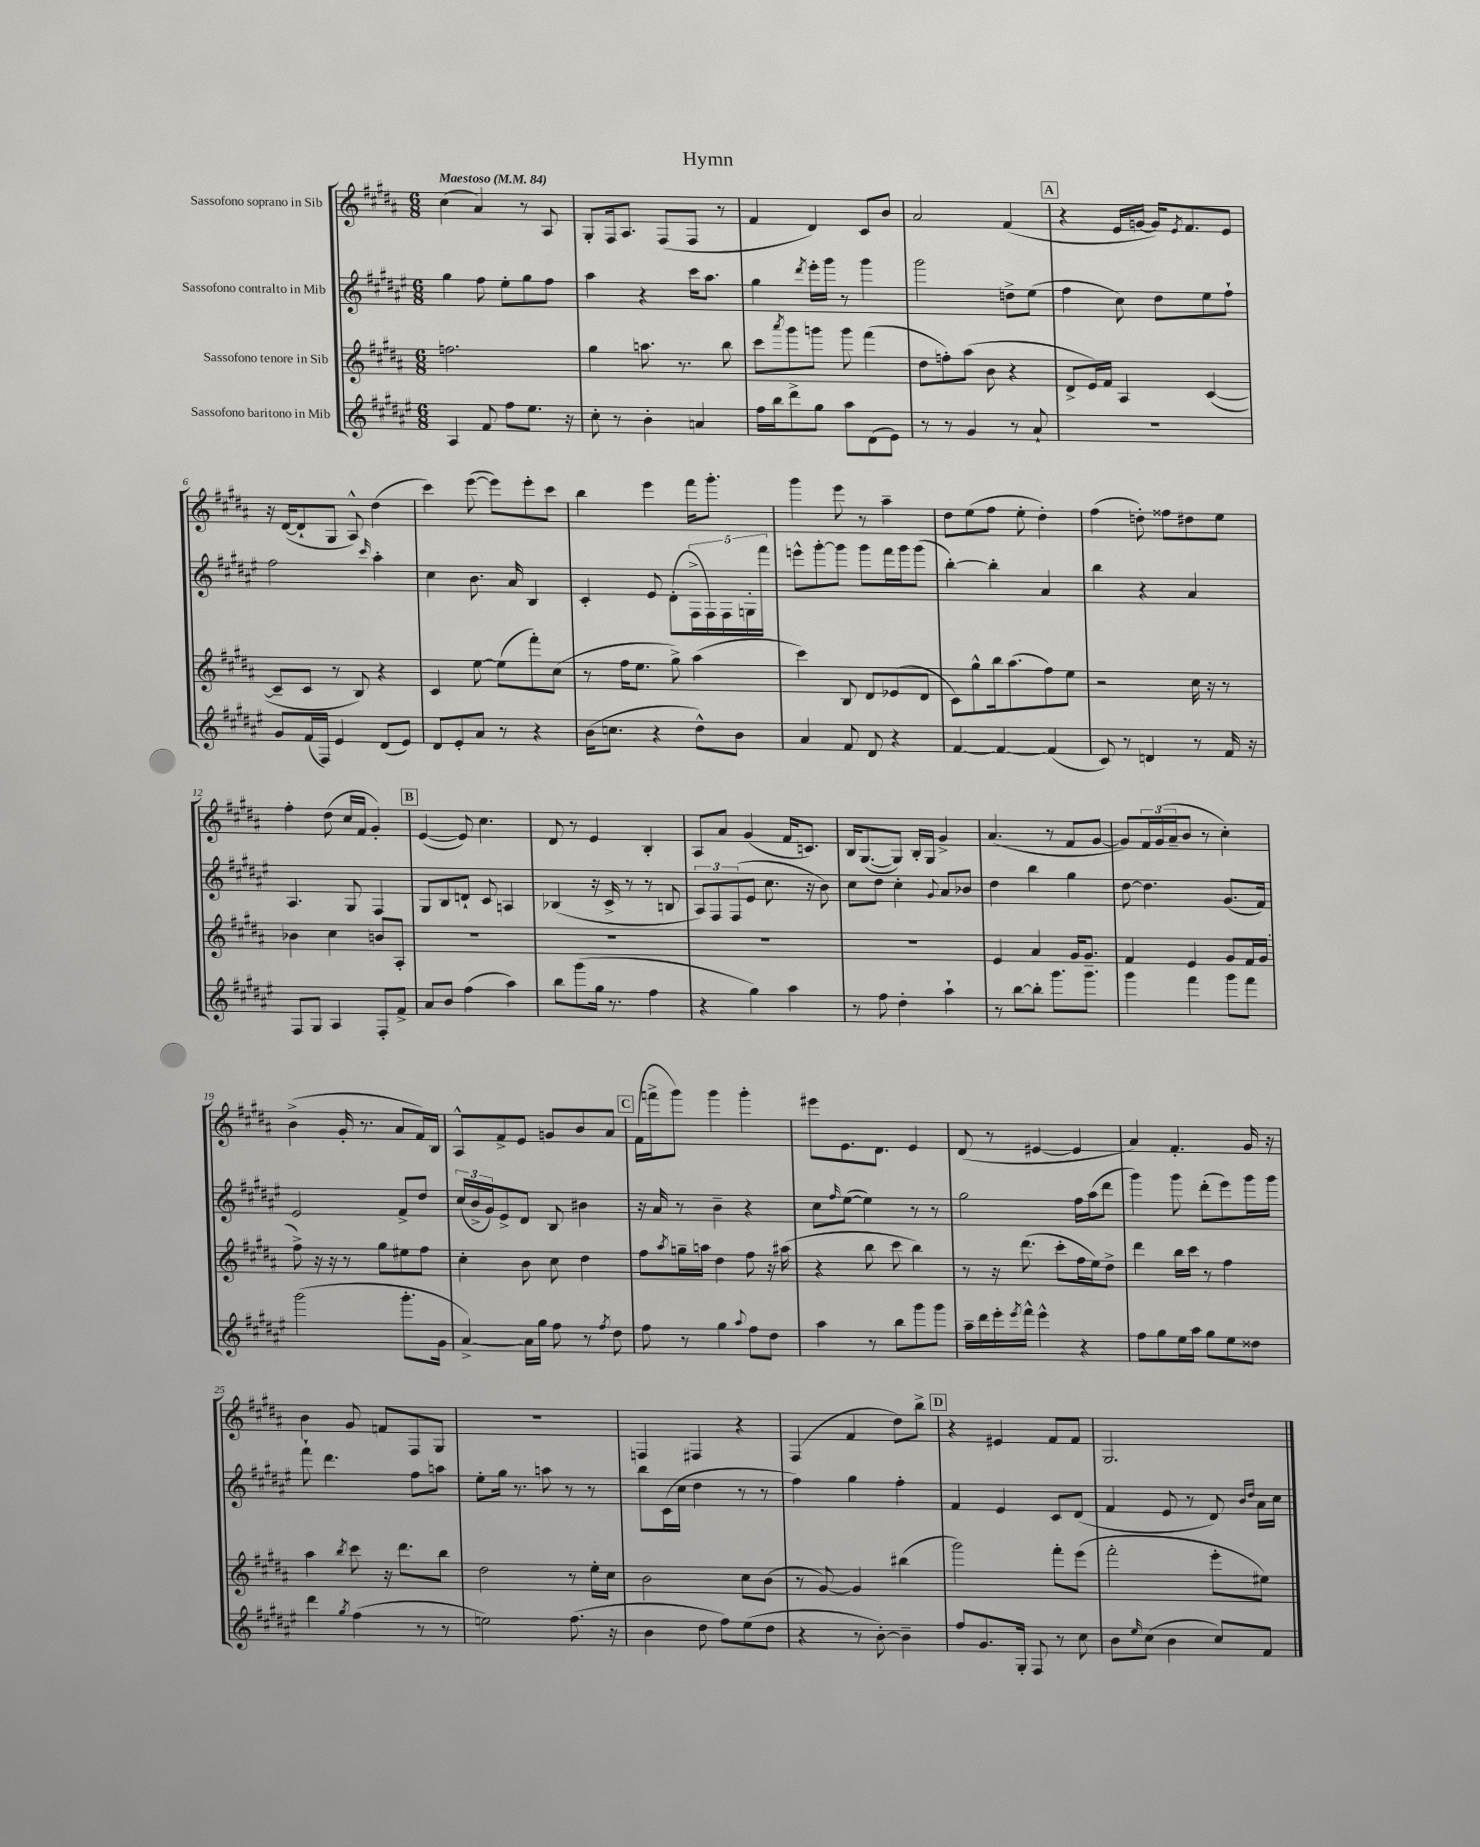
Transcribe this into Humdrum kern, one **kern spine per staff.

**kern	**kern	**kern	**kern
*part4	*part3	*part2	*part1
*staff4	*staff3	*staff2	*staff1
*I"Sassofono baritono in Mib	*I"Sassofono tenore in Sib	*I"Sassofono contralto in Mib	*I"Sassofono soprano in Sib
*clefG2	*clefG2	*clefG2	*clefG2
*k[f#c#g#d#a#e#]	*k[f#c#g#d#a#]	*k[f#c#g#d#a#e#]	*k[f#c#g#d#a#]
*M6/8	*M6/8	*M6/8	*M6/8
*MM84	*MM84	*MM84	*MM84
=1	=1	=1	=1
!	!	!	!LO:TX:a:B:t=Maestoso
4A#/	2.ffn\	4gg#\	(4cc#\
8f#/	.	8ff#\	4a#/)
8ff#\L	.	8ee#'\L	.
8.ee#\J	.	8gg#\	8r
.	.	8ff#\J	8A#/
16r	.	.	.
=2	=2	=2	=2
8cc#'\	4gg#\	4aa#\	8G#'/L
8r	.	.	16F#/k
.	.	.	8.A#/J
4b'\	8.aan\	4r	.
.	.	.	(8F#/L
.	8.r	.	.
4an/	.	16ccc#\KL	8F#/J
.	.	8.aa#\J	.
.	8bb\	.	8r
=3	=3	=3	=3
16ff#\LL	8ccc#\L	4gg#\	4f#/
16bb\J	.	.	.
.	8qaaa#/	.	.
8ddd#^\	8ggg#\	.	.
.	.	8qddd#/	.
8gg#\J	8gggn\J	16eee#'\LL	4d#/)
.	.	16ggg#\JJ	.
8aa#\L	8ggg\	8r	.
(8d#\	(4fff#\	4ggg#\	8c#/L
8e#\J)	.	.	8b/J
=4	=4	=4	=4
8r	8dd#\L	2ggg#\	2a#/
8r	8ffn'\)	.	.
4g#/	(8aa#\J	.	.
.	8b\	.	.
8r	4r	8ddn^\L	(4f#/
8a#`/	.	(8ee#\J	.
!!LO:REH:place=s1:t=A
=5	=5	=5	=5
2.r	8d#^/L	4ff#\	4r
.	16e/L)	.	.
.	16f#/JJ	.	.
.	4A#/	8cc#\)	16e/LL
.	.	.	[16gn/JJ
.	.	8dd#\L	16g/KL])
.	.	.	8qe/
.	.	.	8.f#/
.	([4c#/	8ee#\	.
.	.	8ff#`\J	8e/J
!!LO:LB:g=z
=6	=6	=6	=6
8g#/L	8c#~/L]	2ff#\	16r
.	.	.	([16d#/KL
(16f#/L	8c#/J	.	8d#`/]
16F#/JJ)	.	.	.
4e#/	8r	.	8G#/J
.	8B/)	.	8A#^^/)
.	.	16qqccc#/	.
(8d#/L	4r	4aa#'\	(4dd#\
8e#/J)	.	.	.
=7	=7	=7	=7
8d#/L	4c#/	4cc#\	4ccc#\)
8e#'/	.	.	.
8a#/J	[8ee\	8.b\	([8eee\
8r	(8ee\L]	.	8eee\L])
.	.	16a#/	.
4r	8fff#'\)	4B/	8eee'\
.	(8cc#\J	.	8ccc#\J
=8	=8	=8	=8
(16b\KL	8r	4c#'/	4bb\
8.ccn\J	.	.	.
.	16ff#\KL	.	.
.	8.ee\J	.	.
4r	.	8e#/	4eee\
.	8gg#^\)	(8d#'\L	.
8dd#^^\L)	(4aa#\	20F#^\L	16fff#\KL
.	.	20F#\)	.
.	.	.	8.ggg#'\J
.	.	20F#\	.
8b\J	.	.	.
.	.	20Gn'\	.
.	.	20fff#\JJ	.
=9	=9	=9	=9
4a#/	4ccc#\)	8eeen^^\L	4ggg#\
.	.	[8ggg#'\	.
8f#/	8B/	8ggg#\J]	8eee\
8d#/	8d#/L	8ggg#\L	8r
4r	(8e-X/	16fff#\L	4aa#~\
.	.	16ggg#\J	.
.	8d#/J	(8ggg#\J	.
=10	=10	=10	=10
[4f#/	8c#\L)	[4bb'\)	8dd#\L
.	8gg#^^\	.	(8ee\
4f#/_	16bb\k	4bb'\]	8ff#\J
.	(8.aa#\	.	.
.	.	.	8ee'\
(4f#/]	8ff#\)	4a#/	4dd#'\)
.	8ee\J	.	.
=11	=11	=11	=11
8c#/)	2r	4bb\	(4ff#\
8r	.	.	.
4dn/	.	4r	8ddn'\)
.	.	.	8ff##X\L
8r	16cc#\	4a#/	8dd#X\
.	16r	.	.
16f#/	8r	.	8ee\J
16r	.	.	.
!!LO:LB:g=z
=12	=12	=12	=12
8F#/L	4b-X\	4.A#/	4ff#'\
8G#/J	.	.	.
4A#/	4cc#\	.	(8dd#\
.	.	8G#/	16cc#/LL
.	.	.	16f#/JJ
8F#'/L	8bn/L	4F#/	4g#'/)
8f#^/J	8A#'/J	.	.
!!LO:REH:place=s1:t=B
=13	=13	=13	=13
8a#/L	2.r	8G#/L	([4e/
8b/J	.	8B/	.
(4ff#\	.	8dn`/J	8e/])
.	.	8c#/	4.cc#\
4aa#\)	.	4An/	.
=14	=14	=14	=14
8bb\L	2.r	(4B-X/	8d#/
(8ggg#\	.	.	8r
16gg#\Jk	.	16r	4e/
8.r	.	16c#^/	.
.	.	8r	.
4ff#\	.	8r	4B'/
.	.	8Bn/	.
=15	=15	=15	=15
4r	2.r	12A#/L)	8A#/L
.	.	12F#/	.
.	.	.	8a#/J
.	.	(12F#/	.
4gg#\)	.	8e#/J	(4g#/
.	.	8.cc#\	.
4aa#\	.	.	16f#/KL
.	.	16r	8.cn/J)
.	.	8b\)	.
=16	=16	=16	=16
8r	2.r	8cc#\L	16B/KL
.	.	.	([8.G#/
8ff#\	.	8dd#\J	.
4dd#'\	.	4cc#'\	8G#/J])
.	.	.	16B'/LL
.	.	.	16G#/JJ
.	.	8qqg#/	.
4aa#`\	.	8a#/L	4g#^/
.	.	8b-X/J	.
=17	=17	=17	=17
8r	4e/	4dd#\	(4.a#/
[8bb\L	.	.	.
8bb'\J]	4a#/	4bb\	.
8.ggg#\L	.	.	8r
.	16g#/KL	4gg#\	8f#/L
8.ggg#\J	8.g#~/J	.	.
.	.	.	[8g#/J
=18	=18	=18	=18
4ggg#\	4f#/	[8dd#\	8g#/L])
.	.	4.dd#\]	24f#/L
.	.	.	(24g#/
.	.	.	24a#~/J
4fff#\	4e/	.	8b/J
.	.	.	8r
8ggg#\L	8g#/L	(8.g#/L	4cc#'\)
8fff#\J	16f#/L	.	.
.	(16g#/JJ	16f#/Jk)	.
!!LO:LB:g=z
=19	=19	=19	=19
(2ggg#\	8ff#^\)	2e#/	(4b^\
.	16r	.	.
.	16r	.	.
.	8r	.	16g#'/
.	.	.	8.r
.	8gg#\L	.	.
8.ggg#'\L	8ee#X\	8f#^/L	8a#/L
.	8ff#\J	8dd#/J	16f#/L)
16g#\Jk	.	.	16B/JJ
=20	=20	=20	=20
[4a#^/)	4cc#'\	(24cc#/LL	8A#^^/L
.	.	24b^/	.
.	.	24g#/J)	.
.	.	8e#^/	8f#^/
16a#\LL]	8b\	8d#/J	8e/J
16gg#\JJ	.	.	.
8ff#\	8cc#\	8B/	8gn/L
8r	4dd#\	4b#X\	8b/
8qff#/	.	.	.
8dd#\	.	.	8a#/J
!!LO:REH:place=s1:t=C
=21	=21	=21	=21
8ff#\	8ff#\L	16r	(16f#\LL
.	.	16a#/	16fffn^\J
.	8qaa#/	.	.
8r	16ggn~\L	8r	8ggg#\J)
.	16aan\JJ	.	.
4gg#\	4dd#\	4b~\	4ggg#\
8qqaa#/	.	.	.
8ff#\L	8ff#\	4r	4ggg#'\
8dd#\J	16r	.	.
.	(16aa#X\	.	.
=22	=22	=22	=22
4aa#\	4r	8cc#\L	8eee#X\L
.	.	16qqff#/	.
.	.	([8ee#\J	8.e\
8r	8bb\	4ee#\])	.
.	.	.	8.d#\J
8bb\L	8ccc#\	.	.
8ggg#\	4bb\)	8r	4e/
8ggg#\J	.	8r	.
=23	=23	=23	=23
16aa#~\LL	8r	2gg#\	(8d#/
16ddd#\	.	.	.
16eee#'\	16r	.	8r
8qeee#/	.	.	.
16fff#^^\JJ	(8.ddd#\	.	.
4eee#^^\	.	.	[4e#X/
.	8ccc#'\L	.	.
4r	16ff#\L	16ff#\LL	4e#/]
.	16ee\J)	(16aa#\J	.
.	8dd#^\J	8ddd#\J	.
=24	=24	=24	=24
8ff#\L	4ddd#\	4ggg#\)	4a#/)
8gg#\	.	.	.
16ee#\L	16bb\LL	8ggg#\	4.f#'/
16aa#\JJ	16ccc#\JJ	.	.
8gg#\L	8r	(8ddd#'\L	.
8ee#\	4ff#\	8eee#\)	.
8dd##X\J	.	16ggg#\L	16g#/
.	.	16ggg#\JJ	16r
!!LO:LB:g=z
=25	=25	=25	=25
4ddd#\	4aa#\	8fff#`\	4b\
.	.	4.ddd#\	.
8qgg#/	8qbb/	.	.
(4ff#\	8ccc#\	.	8g#/
.	16r	.	8fn/L
.	8.ddd#\L	.	.
8r	.	8ff#\L	8F#/
8r	8bb\J	8aan\J	8G#/J
=26	=26	=26	=26
2een\)	2dd#\	8ee#'\L	2.r
.	.	16gg#\Jk	.
.	.	8.r	.
.	.	8aan\	.
(8.ff#\	8r	8r	.
.	16ee'\LL	8r	.
16r	16cc#\JJ	.	.
=27	=27	=27	=27
4b\	2b\	8bb\L	4Fn/
.	.	(16c#\L	.
.	.	16cc#\JJ	.
8dd#\	.	4dd#\	4F#X/
8ff#\L)	.	.	.
(8ee#\	8cc#\L	8r	4r
8dd#\J	(8b\J	8r	.
=28	=28	=28	=28
4r	8r	4ff#\)	(4F#/
.	[8g#/)	.	.
8r	4g#/]	4gg#\	4f#/
[8b'\)	.	.	.
4b~\]	(4bb#X\	4ff#'\	8dd#\L)
.	.	.	8bb^\J
!!LO:REH:place=s1:t=D
=29	=29	=29	=29
8ff#/L	2ggg#\)	4f#/	4r
8.g#/	.	.	.
.	.	4e#/	4e#X/
16G#'/Jk	.	.	.
8F#/	.	.	.
8r	8fff#'\L	8c#/L	8f#/L
8cc#\	(8eee\J	(8d#/J	8f#/J
=30	=30	=30	=30
8b\L	2fff#'\	4f#/	2.G#/
16qqee#/	.	.	.
(8cc#\J	.	.	.
4b\	.	8e#/	.
.	.	8r	.
8cc#/L)	8eee'\L	8d#/)	.
.	.	16qqb/LL	.
.	.	16qqdd#/JJ	.
8f#/J	8ee#X\J)	16a#\LL	.
.	.	16cc#\JJ	.
==	==	==	==
*-	*-	*-	*-
